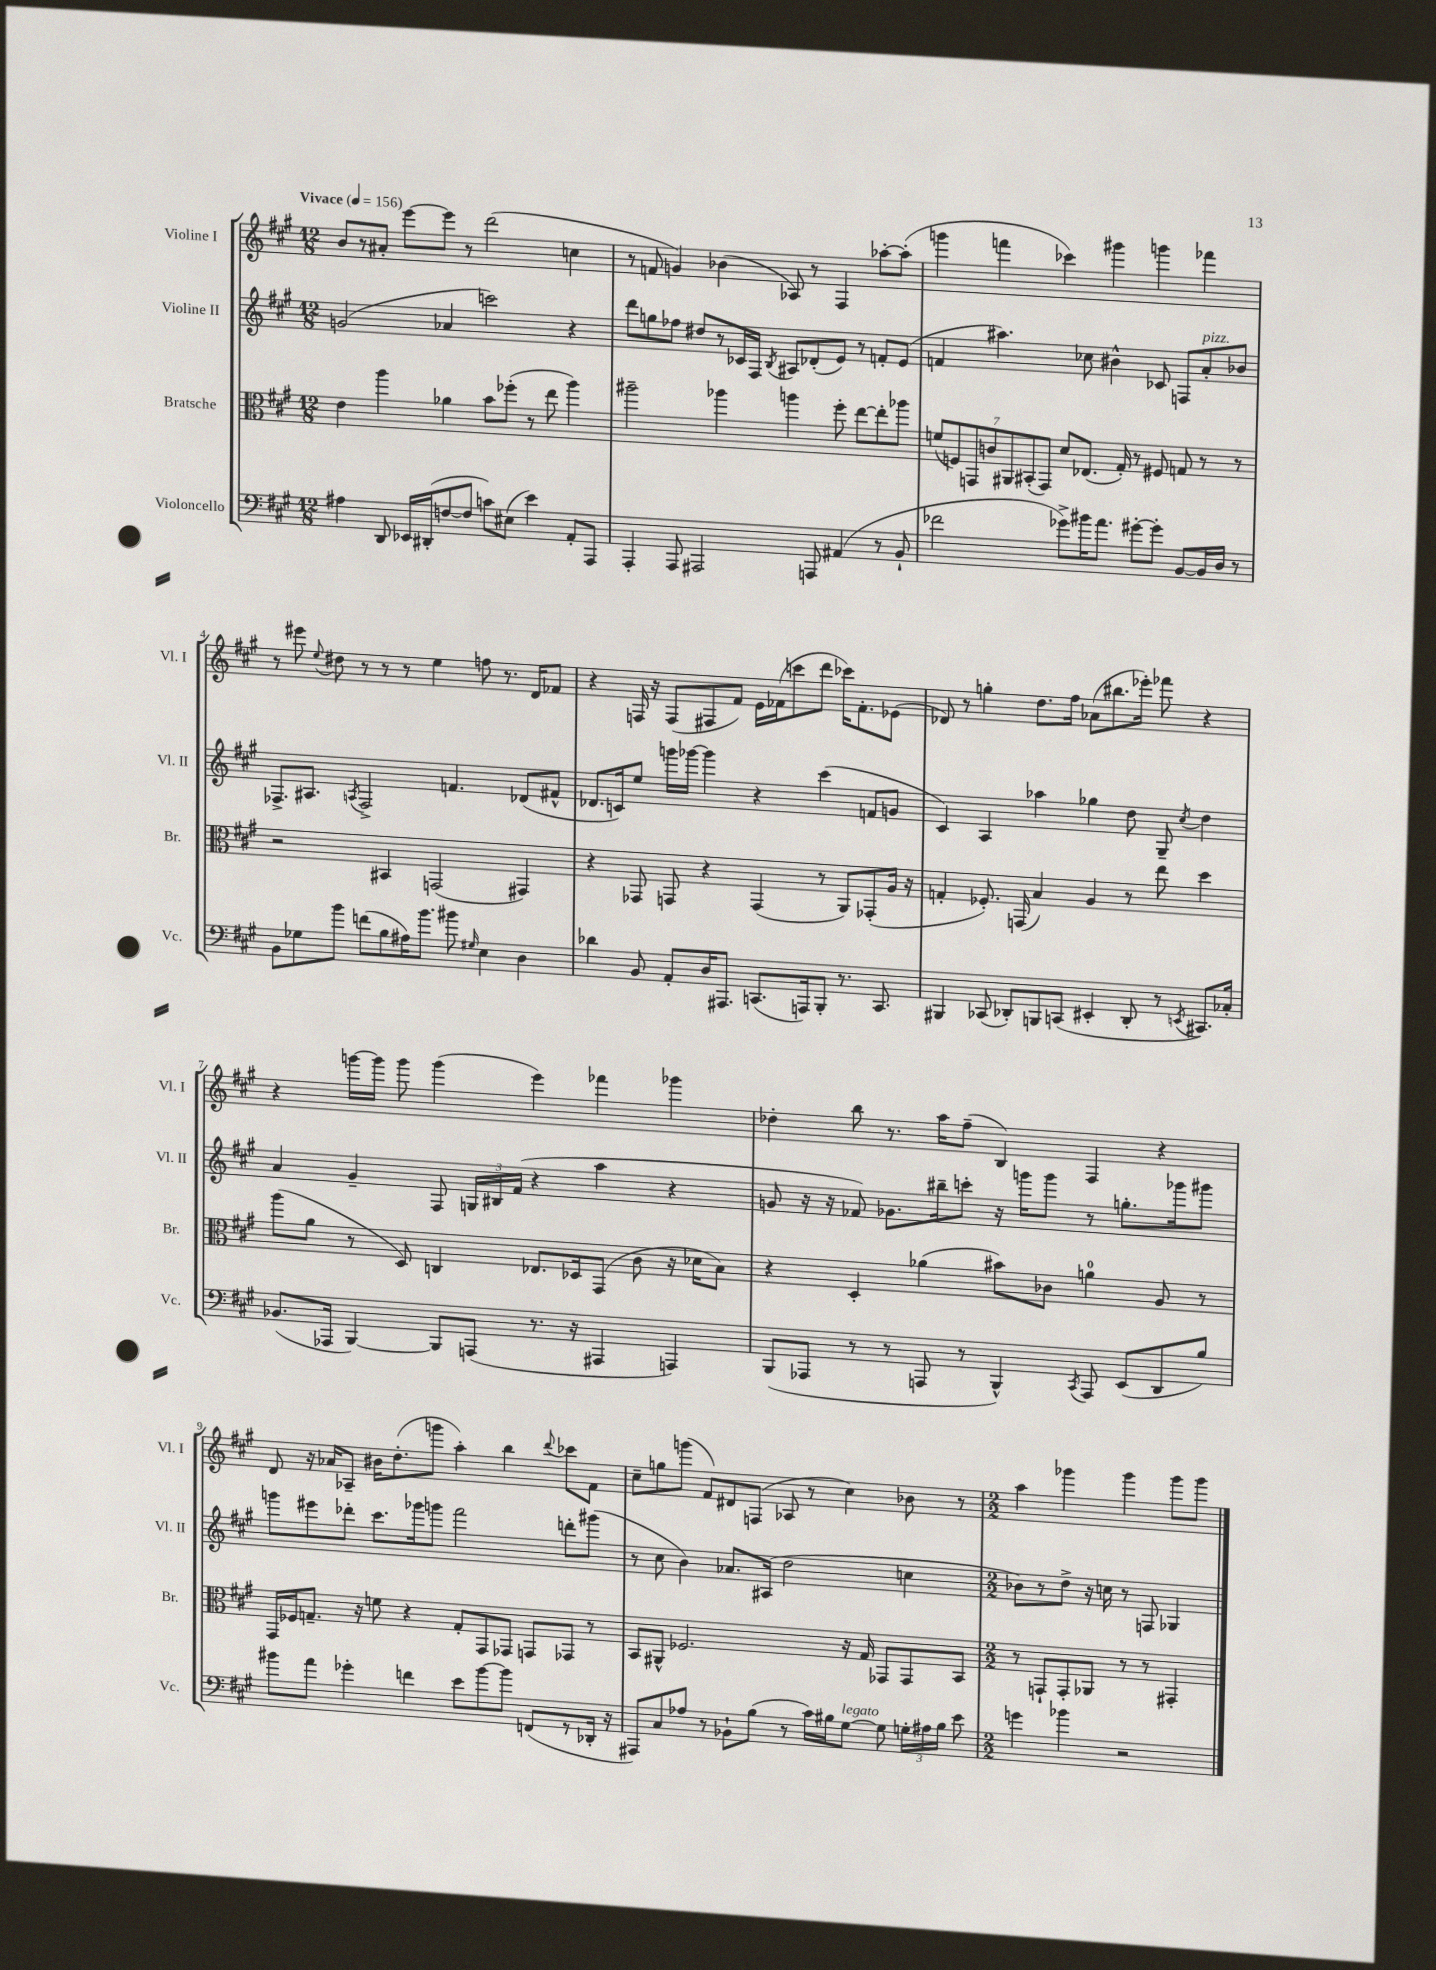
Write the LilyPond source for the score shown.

<<
\new StaffGroup <<
\new Staff = "s0" \with { instrumentName = "Violine I" shortInstrumentName = "Vl. I" } {
    \clef treble \key a \major \numericTimeSignature \time 12/8 \tempo "Vivace" 4 = 156
    \autoBeamOff b'8[ r8 ais'8]-. e'''8[~ e'''8] r8 d'''2( c''4 |
    r8 f'8 g'4) bes'4( aes8) r8 fis4 aes''8[~-. aes''8]-.( |
    g'''4 f'''4 ces'''4) gis'''4 g'''4 fes'''4 |
    r8 eis'''8 \appoggiatura { e''8 } dis''8 r8 r8 r8 e''4 f''8 r8. d'16[ fes'8] |
    r4 f16 r16 f8[( fis8 fis'8]) e'16[ fes'16( c'''8 d'''8] ces'''16[) fes'8.-. ees'8]( |
    des'8) r8 g''4-. d''8.[ fis''16] aes'8[( bis''8. ees'''16]-.) fes'''8 r4 |
    r4 g'''16[~ g'''16] g'''8 g'''4( e'''4) fes'''4 ges'''4 |
    des''4-. b''8 r8. a''16[ fis''8]--( b4) fis4 r4 |
    d'8 r16 aes'16[ aes8]-- bis'16[ d''8.-.( g'''8] a''4-.) b''4 \appoggiatura { d'''8 } ces'''8[ fis'8] |
    cis''8[-- g''8 g'''8]( fis'8[) dis'8 f8]( aes8 r8 cis''4) bes'8 r8 |
    \numericTimeSignature \time 2/2 a''4 ges'''4 ges'''4 ges'''8[ ges'''8] \bar "|." |
}
\new Staff = "s1" \with { instrumentName = "Violine II" shortInstrumentName = "Vl. II" } {
    \clef treble \key a \major \numericTimeSignature \time 12/8
    \autoBeamOff g'2( aes'4 c'''2) r4 |
    d'''8[ g''8 fes''8] dis''8[ r8 ces'16 fis16] \acciaccatura { b8 } ais8[ des'8-.( e'8]) r8 f'8[-. e'8]( |
    f'4 ais''4.) ces''8 bis'4-^ ces'8 f8[ a'8-.^\markup { \italic "pizz." } bes'8] |
    fes8.[-> ais8.] \acciaccatura { a8 } fes2-> f'4. des'8[( fis'8]-^ |
    des'8.[ c'16) e''8] g'''16[ ges'''16]~ ges'''4 r4 cis'''4( f'8[ g'8] |
    cis'4) a4 aes''4 ges''4 d''8 gis8-- \acciaccatura { cis''8 } d''4 |
    a'4 gis'4-- fis8 \tuplet 3/2 { g16[ bis16 fis'16]( } r4 a''4 r4 |
    g'8 r16 r16 fes'8) ges'8.[ bis''16-- c'''8]-. r16 g'''16[ g'''8] r8 g''8.[-. ges'''16 gis'''8] |
    g'''8[ eis'''8 des'''8]-. cis'''8.[ ges'''16 g'''8] fis'''2 d'''8[-. gis'''8]( |
    r8 cis''8 b'4) aes'8.[ ais16]( d''2 c''4 |
    \numericTimeSignature \time 2/2 bes'8[) r8 d''8]-> r16 c''16 r8 f8 ges4 \bar "|." |
}
\new Staff = "s2" \with { instrumentName = "Bratsche" shortInstrumentName = "Br." } {
    \clef alto \key a \major \numericTimeSignature \time 12/8
    \autoBeamOff e'4 a''4 aes'4 b'8[ fes''8]-.( r8 e''8 a''4) |
    ais''2-- aes''4 a''4 fis''8-. e''8[~ e''8-. aes''8] |
    \tuplet 7/4 { f'8[( f8) g,8 c'8 ais,8 bis,8-.( g,8]) } d'8[ ees8.]( gis16-.) r8 fis8 g8 r8 r8 |
    r2 bis,4 g,2( gis,4) |
    r4 ges,8 g,8 r4 g,4( r8 a,8[) ges,8-.( a16] r16 |
    g4-. fes8.-.) g,16( b4) a4 r8 e''8 d''4 |
    a''8[( a'8] r8 d8) c4 ees8.[ des16 gis,8]( cis'8 r16 des'16[ b8]) |
    r4 d4-. aes'4( bis'8[) ces'8] a'4-0 a8 r8 |
    gis,16[ fes16 g8.]-- r16 f'8 r4 g8[-. gis,8 ges,8] g,8[ ges,8] r8 |
    b,8[ ais,8]-^ fes2. r16 gis16 ges,8[ ges,8 b,8] |
    \numericTimeSignature \time 2/2 r8 g,8[-! g,8-. aes,8] r8 r8 gis,4-. \bar "|." |
}
\new Staff = "s3" \with { instrumentName = "Violoncello" shortInstrumentName = "Vc." } {
    \clef bass \key a \major \numericTimeSignature \time 12/8
    \autoBeamOff ais4 d,8 ees,16[ dis,16-.( f8~ f8] c'8[) eis8]( e'4) a,8[-. a,,8] |
    a,,4-. a,,8 ais,,2 a,,8 ais,4( r8 b,8-! |
    fes'2 ges'8[->) bis'16 a'8.] gis'8[~-. gis'8]-. b,8[~ b,16 d16] r8 |
    b,8[ ges8 b'8] f'8[( b8 ais16) b'8.] bis'8 \grace { gis16 } e4 d4 |
    des'4 b,8 a,8[-. d16 ais,,8.] c,8.[( a,,16) b,,8]-. r8. c,8. |
    bis,,4 ces,8( des,8[-.) b,,8 c,8]( eis,4-. des,8-. r8 \acciaccatura { e,8 } cis,8.[) ces16]-. |
    bes,8.[( aes,,16] b,,4~) b,,8[ a,,8]( r8. r16 ais,,4 a,,4) |
    b,,8[( aes,,8] r8 r8 a,,8 r8 b,,4-^) \acciaccatura { cis,8 } a,,8 e,8[( d,8 b8]) |
    bis'8[ a'8] ges'4-. f'4 e'8[ bis'8~ bis'8] f,8[( r8 des,16]-. r16 |
    ais,,8[) cis8 aes8] r8 bes,8[-! b8]( r8 cis'16[) bis16 gis8]~^\markup { \italic "legato" } gis8 \tuplet 3/2 { g16[-. ais16 bis16] } e'8 |
    \numericTimeSignature \time 2/2 g'4 bes'4 r2 \bar "|." |
}
>>
>>
